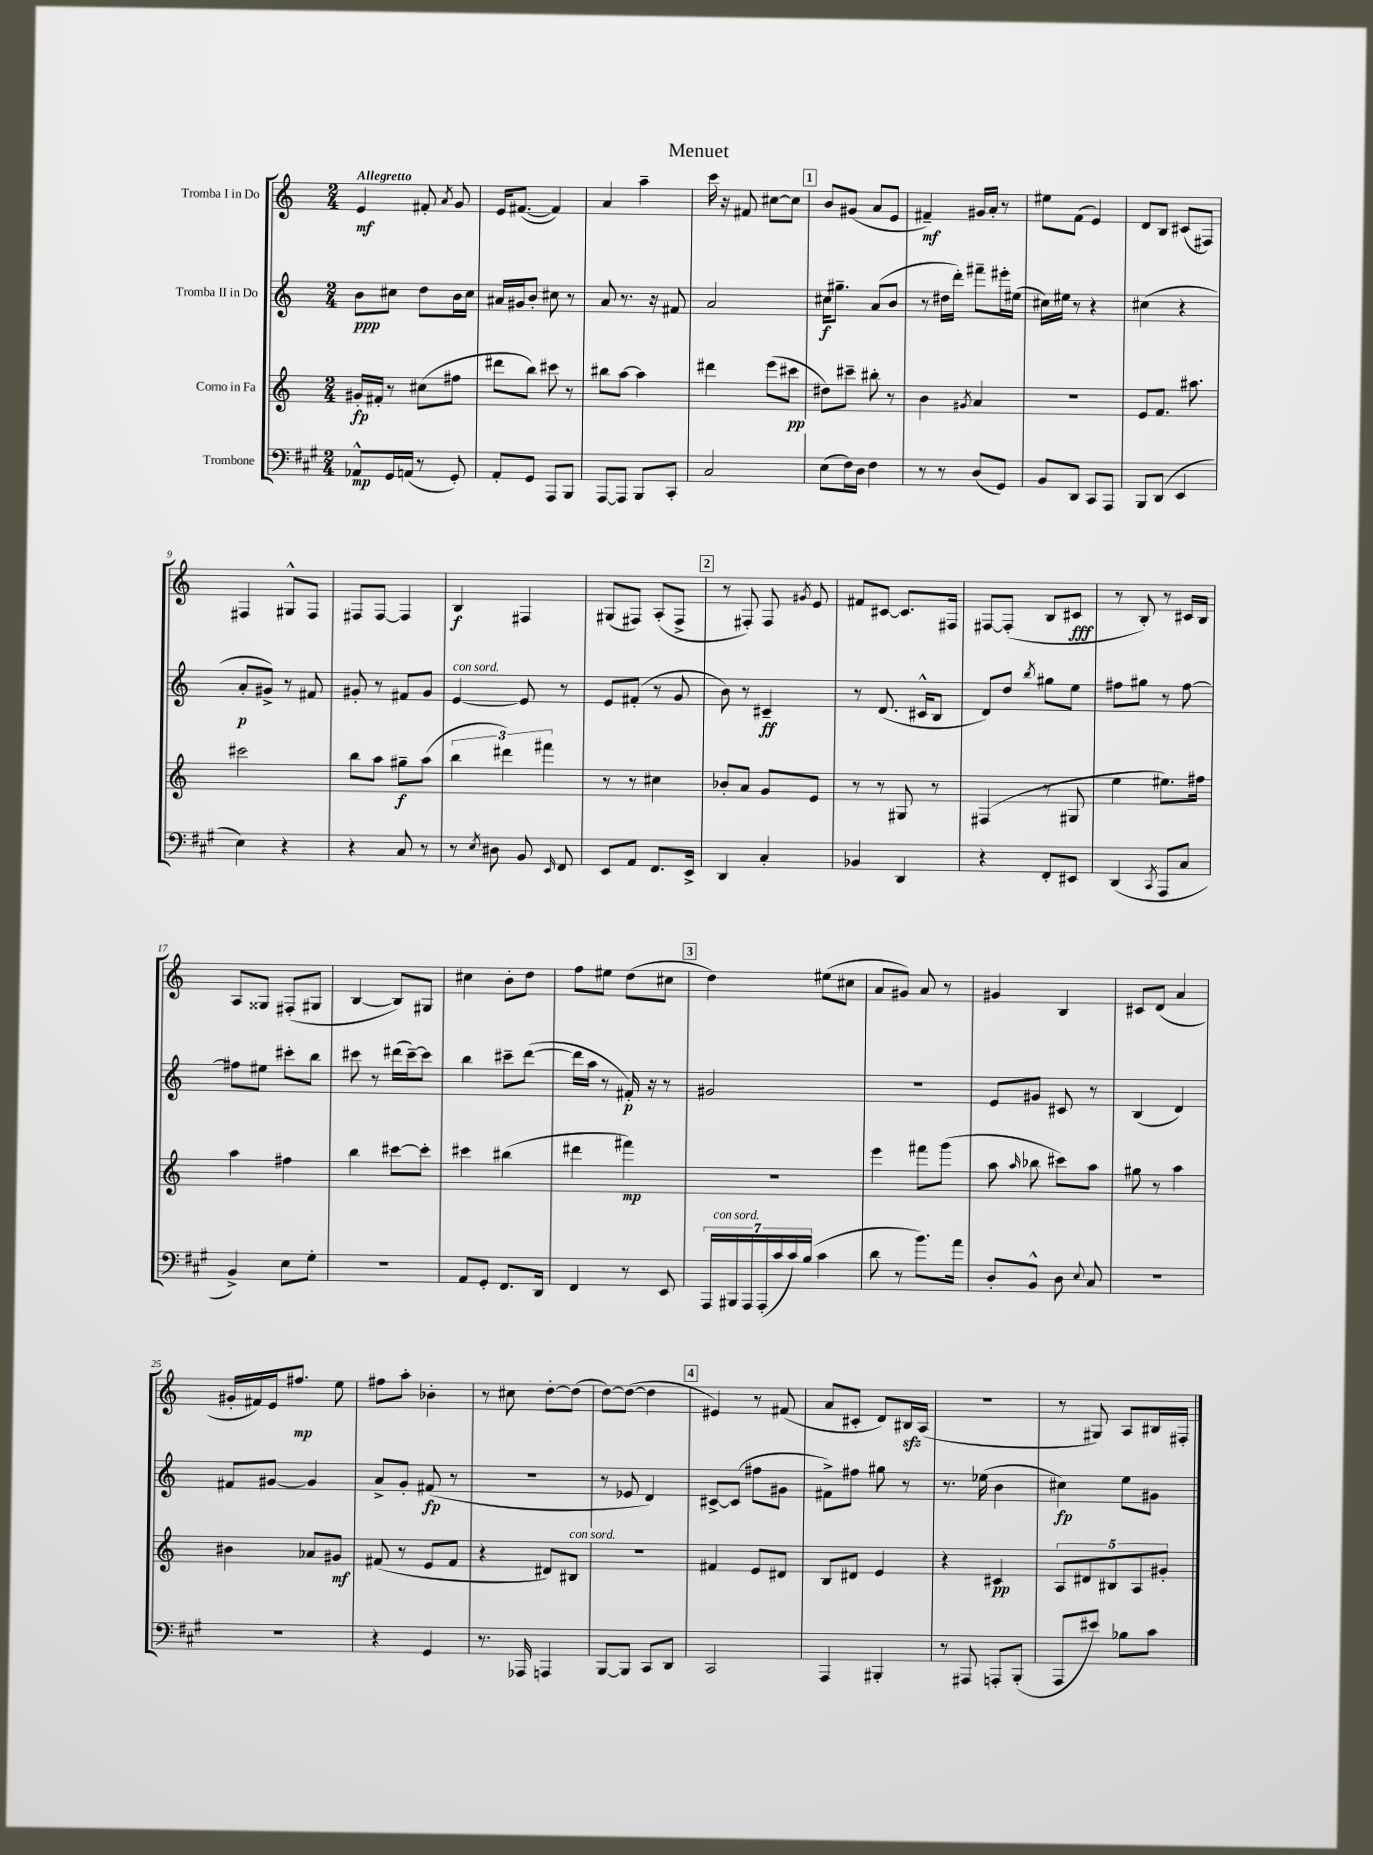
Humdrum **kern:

**kern	**dynam	**kern	**dynam	**kern	**dynam	**kern	**dynam
*part4	*part4	*part3	*part3	*part2	*part2	*part1	*part1
*staff4	*staff4	*staff3	*staff3	*staff2	*staff2	*staff1	*staff1
*I"Trombone	*	*I"Corno in Fa	*	*I"Tromba II in Do	*	*I"Tromba I in Do	*
*clefF4	*	*clefG2	*	*clefG2	*	*clefG2	*
*k[f#c#g#]	*	*k[]	*	*k[]	*	*k[]	*
*M2/4	*	*M2/4	*	*M2/4	*	*M2/4	*
=1	=1	=1	=1	=1	=1	=1	=1
!	!	!	!	!	!	!LO:TX:a:B:t=Allegretto	!
8AA-X^^/L	mp	16g#X'/LL	fp	8b\L	ppp	4e/	mf
.	.	16f#X'/JJ	.	.	.	.	.
16GG#/L	.	8r	.	8cc#X\J	.	.	.
(16AAn/JJ	.	.	.	.	.	.	.
8r	.	(8cc#X\L	.	8dd\L	.	8f#X'/	.
.	.	.	.	.	.	8qa/	.
8GG#'/)	.	8ff#X\J	.	16b\L	.	8g/	.
.	.	.	.	16cc#\JJ	.	.	.
=2	=2	=2	=2	=2	=2	=2	=2
8AA'/L	.	8ddd#X\L	.	16a#X/LL	.	16e/KL	.
.	.	.	.	16g#X/J	.	([8.f#X/J	.
8GG#/J	.	8bb\J)	.	8b'/J	.	.	.
8AAA/L	.	8ccc#X\	.	8cc#X\	.	4f#/])	.
8BBB/J	.	8r	.	8r	.	.	.
=3	=3	=3	=3	=3	=3	=3	=3
[8AAA/L	.	8bb#X\L	.	8a/	.	4a/	.
8AAA/J]	.	[8aa\J	.	8.r	.	.	.
8BBB/L	.	4aa\]	.	.	.	4aa~\	.
.	.	.	.	16r	.	.	.
8CC#'/J	.	.	.	8f#X/	.	.	.
=4	=4	=4	=4	=4	=4	=4	=4
2C#/	.	4ddd#X\	.	2a/	.	16ccc\	.
.	.	.	.	.	.	16r	.
.	.	.	.	.	.	8f#X/	.
.	.	(8eee\L	.	.	.	[8cc#X\L	.
.	.	8ccc#X\J	pp	.	.	8cc#\J]	.
!!LO:REH:place=s1:t=1
=5	=5	=5	=5	=5	=5	=5	=5
(8E\L	.	8dd#X\L)	.	16cc#X\KL	f	8b/L	.
.	.	.	.	8.gg#X~\J	.	.	.
16F#\L)	.	8ccc#X~\J	.	.	.	(8g#X/J	.
16D\JJ	.	.	.	.	.	.	.
4F#\	.	8bb#X'\	.	(8a/L	.	8a/L	.
.	.	8r	.	8b/J	.	8e/J	.
=6	=6	=6	=6	=6	=6	=6	=6
8r	.	4b\	.	8r	.	4f#X~/)	mf
8r	.	.	.	16dd#X\LL	.	.	.
.	.	.	.	16ddd'\JJ)	.	.	.
.	.	8qg#X/	.	.	.	.	.
(8D/L	.	4a/	.	8fff#X~\L	.	16g#X/LL	.
.	.	.	.	.	.	16a'/JJ	.
8GG#/J)	.	.	.	16eee#X'\L	.	8r	.
.	.	.	.	(16ee#X\JJ	.	.	.
=7	=7	=7	=7	=7	=7	=7	=7
8BB/L	.	2r	.	16cc#X\LL)	.	8ee#X\L	.
.	.	.	.	16ee#X\JJ	.	.	.
8DD/J	.	.	.	8r	.	(8f\J	.
8CC#/L	.	.	.	4r	.	4e/)	.
8AAA/J	.	.	.	.	.	.	.
=8	=8	=8	=8	=8	=8	=8	=8
8BBB/L	.	8e/L	.	(4cc#X\	.	8d/L	.
(8DD/J	.	8.f/J	.	.	.	8B/J	.
4EE/	.	.	.	4r	.	(8c#X/L	.
.	.	8.aa#X\	.	.	.	.	.
.	.	.	.	.	.	8F#X/J)	.
!!LO:LB:g=z
=9	=9	=9	=9	=9	=9	=9	=9
4E\)	.	2ccc#X\	.	8a'/L	p	4F#X/	.
.	.	.	.	8g#X^/J)	.	.	.
4r	.	.	.	8r	.	8G#X^^/L	.
.	.	.	.	8f#X/	.	8F#/J	.
=10	=10	=10	=10	=10	=10	=10	=10
4r	.	8bb\L	.	8g#X'/	.	8F#X/L	.
.	.	8aa\J	.	8r	.	[8F#/J	.
8C#/	.	8gg#X~\L	f	8f#X/L	.	4F#/]	.
8r	.	(8aa\J	.	8g#/J	.	.	.
=11	=11	=11	=11	=11	=11	=11	=11
!	!	!	!	!LO:TX:a:i:t=con sord.	!	!	!
8r	.	6bb\	.	[4e/	.	4B/	f
8qE/	.	.	.	.	.	.	.
8D#X\	.	.	.	.	.	.	.
.	.	6ddd#X\)	.	.	.	.	.
8BB/	.	.	.	8e/]	.	4F#X/	.
.	.	6fff#X\	.	.	.	.	.
16qqEE/	.	.	.	.	.	.	.
8FF#/	.	.	.	8r	.	.	.
=12	=12	=12	=12	=12	=12	=12	=12
8EE/L	.	8r	.	8e/L	.	(8G#X/L	.
8AA/J	.	8r	.	(8f#X'/J	.	8F#X/J)	.
8.FF#/L	.	4cc#X\	.	8r	.	(8A'/L	.
.	.	.	.	8g/	.	8F#^/J	.
16EE^/Jk	.	.	.	.	.	.	.
!!LO:REH:place=s1:t=2
=13	=13	=13	=13	=13	=13	=13	=13
4DD/	.	8b-X'/L	.	8b\)	.	8r	.
.	.	8a/J	.	8r	.	8F#X'/)	.
4C#'/	.	8g/L	.	4c#X~/	ff	8F#/	.
.	.	.	.	.	.	8qg#X/	.
.	.	8e/J	.	.	.	8e/	.
=14	=14	=14	=14	=14	=14	=14	=14
4BB-X/	.	8r	.	8r	.	8f#X/L	.
.	.	8r	.	(8.d/	.	[8c#X/J	.
4DD/	.	8G#X/	.	.	.	8.c#/L]	.
.	.	.	.	16c#X^^/KL	.	.	.
.	.	8r	.	8B/J	.	.	.
.	.	.	.	.	.	16F#X/Jk	.
=15	=15	=15	=15	=15	=15	=15	=15
4r	.	(4F#X/	.	8d/L)	.	[8F#X/L	.
.	.	.	.	8dd/J	.	(8F#'/J]	.
.	.	.	.	8qbb/	.	.	.
8FF#'/L	.	8r	.	8gg#X\L	.	8B/L	.
8EE#X/J	.	8G#X/	.	8ee\J	.	8c#X/J	fff
=16	=16	=16	=16	=16	=16	=16	=16
(4DD/	.	4ee\	.	8ff#X\L	.	8r	.
.	.	.	.	8gg#X\J	.	8B'/)	.
8qCC#/	.	.	.	.	.	.	.
8AAA/L	.	8.ee#X\L)	.	8r	.	8r	.
8C#/J	.	.	.	[8ff#\	.	16c#X/LL	.
.	.	16ff#X\Jk	.	.	.	16B/JJ	.
!!LO:LB:g=z
=17	=17	=17	=17	=17	=17	=17	=17
4BB^/)	.	4aa\	.	8ff#X\L]	.	8A/L	.
.	.	.	.	8ee#X\J	.	8G##X/J	.
8E\L	.	4ff#X\	.	8ccc#X'\L	.	(8F#X'/L	.
8G#'\J	.	.	.	8bb\J	.	8G#X/J	.
=18	=18	=18	=18	=18	=18	=18	=18
2r	.	4bb\	.	8ccc#X\	.	[4B/	.
.	.	.	.	8r	.	.	.
.	.	[8ccc#X\L	.	(16ddd#X\LL	.	8B/L])	.
.	.	.	.	[16ccc#~\J)	.	.	.
.	.	8ccc#'\J]	.	8ccc#\J]	.	8G#X/J	.
=19	=19	=19	=19	=19	=19	=19	=19
8AA/L	.	4ccc#X\	.	4bb\	.	4cc#X\	.
8GG#'/J	.	.	.	.	.	.	.
8.FF#/L	.	(4bb#X\	.	8ccc#X~\L	.	8b'\L	.
.	.	.	.	([8ddd\J	.	8dd\J	.
16DD/Jk	.	.	.	.	.	.	.
=20	=20	=20	=20	=20	=20	=20	=20
4FF#/	.	4ddd#X\	.	16ddd\LL]	.	8ff\L	.
.	.	.	.	16aa\JJ	.	.	.
.	.	.	.	8r	.	8ee#X\J	.
8r	.	4fff#X\)	mp	16f#X'/)	p	(8dd\L	.
.	.	.	.	16r	.	.	.
8EE/	.	.	.	8r	.	8cc#X\J	.
!!LO:REH:place=s1:t=3
=21	=21	=21	=21	=21	=21	=21	=21
28AAA/LL	.	2r	.	2g#X/	.	4dd\)	.
!LO:TX:a:i:t=con sord.	!	!	!	!	!	!	!
28BBB#X/	.	.	.	.	.	.	.
28AAA/	.	.	.	.	.	.	.
(28AAA'/	.	.	.	.	.	.	.
28c#/	.	.	.	.	.	.	.
28c#/)	.	.	.	.	.	.	.
(28B/JJ	.	.	.	.	.	.	.
4c#\	.	.	.	.	.	(8ee#X\L	.
.	.	.	.	.	.	8cc#X\J	.
=22	=22	=22	=22	=22	=22	=22	=22
8d\	.	4eee\	.	2r	.	8a/L	.
8r	.	.	.	.	.	8g#X/J)	.
8.b\L)	.	8fff#X\L	.	.	.	8a/	.
.	.	(8ggg\J	.	.	.	8r	.
16a\Jk	.	.	.	.	.	.	.
=23	=23	=23	=23	=23	=23	=23	=23
8D'/L	.	8aa\	.	8e/L	.	4g#X/	.
.	.	16qqaa/	.	.	.	.	.
8BB^^/J	.	8bb-X\	.	8g#X/J	.	.	.
8D\	.	8ccc#X\L)	.	8c#X/	.	4B/	.
8qqE/	.	.	.	.	.	.	.
8C#/	.	8aa\J	.	8r	.	.	.
=24	=24	=24	=24	=24	=24	=24	=24
2r	.	8gg#X\	.	(4B/	.	8c#X/L	.
.	.	8r	.	.	.	(8d/J	.
.	.	4aa\	.	4d/)	.	4a/	.
!!LO:LB:g=z
=25	=25	=25	=25	=25	=25	=25	=25
2r	.	4b#X\	.	8f#X/L	.	16g#X'/LL	.
.	.	.	.	.	.	16f#X/)	.
.	.	.	.	[8g#X/J	.	16e/J	.
.	.	.	.	.	.	8.ff#X/J	mp
.	.	8a-X/L	.	4g#/]	.	.	.
.	.	8g#X/J	mf	.	.	8ee\	.
=26	=26	=26	=26	=26	=26	=26	=26
4r	.	(8f#X/	.	8a^/L	.	8ff#X\L	.
.	.	8r	.	8g'/J	.	8aa'\J	.
4GG#/	.	8e/L	.	(8f#X/	fp	4b-X'\	.
.	.	8f#/J	.	8r	.	.	.
=27	=27	=27	=27	=27	=27	=27	=27
8.r	.	4r	.	2r	.	8r	.
.	.	.	.	.	.	8cc#X\	.
16AAA-X/	.	.	.	.	.	.	.
4AAAn/	.	8d#X/L)	.	.	.	[8dd'\L	.
!	!	!LO:TX:a:i:t=con sord.	!	!	!	!	!
.	.	8B#X/J	.	.	.	(8dd\J]	.
=28	=28	=28	=28	=28	=28	=28	=28
[8BBB/L	.	2r	.	8r	.	[8dd\L)	.
8BBB/J]	.	.	.	8e-X/	.	(8dd\J_	.
8CC#/L	.	.	.	4d/)	.	4dd\]	.
8DD/J	.	.	.	.	.	.	.
!!LO:REH:place=s1:t=4
=29	=29	=29	=29	=29	=29	=29	=29
2CC#/	.	4f#X/	.	[8c#X^/L	.	4e#X/)	.
.	.	.	.	(8c#/J]	.	.	.
.	.	8e/L	.	8ff#X\L	.	8r	.
.	.	8d#X/J	.	8g#X\J	.	(8f#X/	.
=30	=30	=30	=30	=30	=30	=30	=30
4AAA/	.	8B/L	.	8f#X^\L)	.	8a/L	.
.	.	8d#X/J	.	8ff#X\J	.	8c#X'/J	.
4BBB#X'/	.	4e/	.	8gg#X\	.	8d/L)	.
.	.	.	.	8r	.	16B#Xzz/L	.
.	.	.	.	.	.	(16A/JJ	.
=31	=31	=31	=31	=31	=31	=31	=31
8r	.	4r	.	8.r	.	2r	.
8AAA#X/	.	.	.	.	.	.	.
.	.	.	.	(16ee-X\	.	.	.
8AAAn'/L	.	4c#X/	pp	4b\	.	.	.
(8BBB'/J	.	.	.	.	.	.	.
=32	=32	=32	=32	=32	=32	=32	=32
8AAA/L	.	10A/L	.	4cc#X\)	fp	8r	.
.	.	10d#X/	.	.	.	.	.
8e#X/J)	.	.	.	.	.	8G#X/)	.
.	.	10B#X/	.	.	.	.	.
8B-X\L	.	.	.	8ee\L	.	8A/L	.
.	.	10A/	.	.	.	.	.
8c#\J	.	.	.	8g#X\J	.	16B#X/L	.
.	.	10g#X'/J	.	.	.	.	.
.	.	.	.	.	.	16F#X'/JJ	.
==	==	==	==	==	==	==	==
*-	*-	*-	*-	*-	*-	*-	*-
